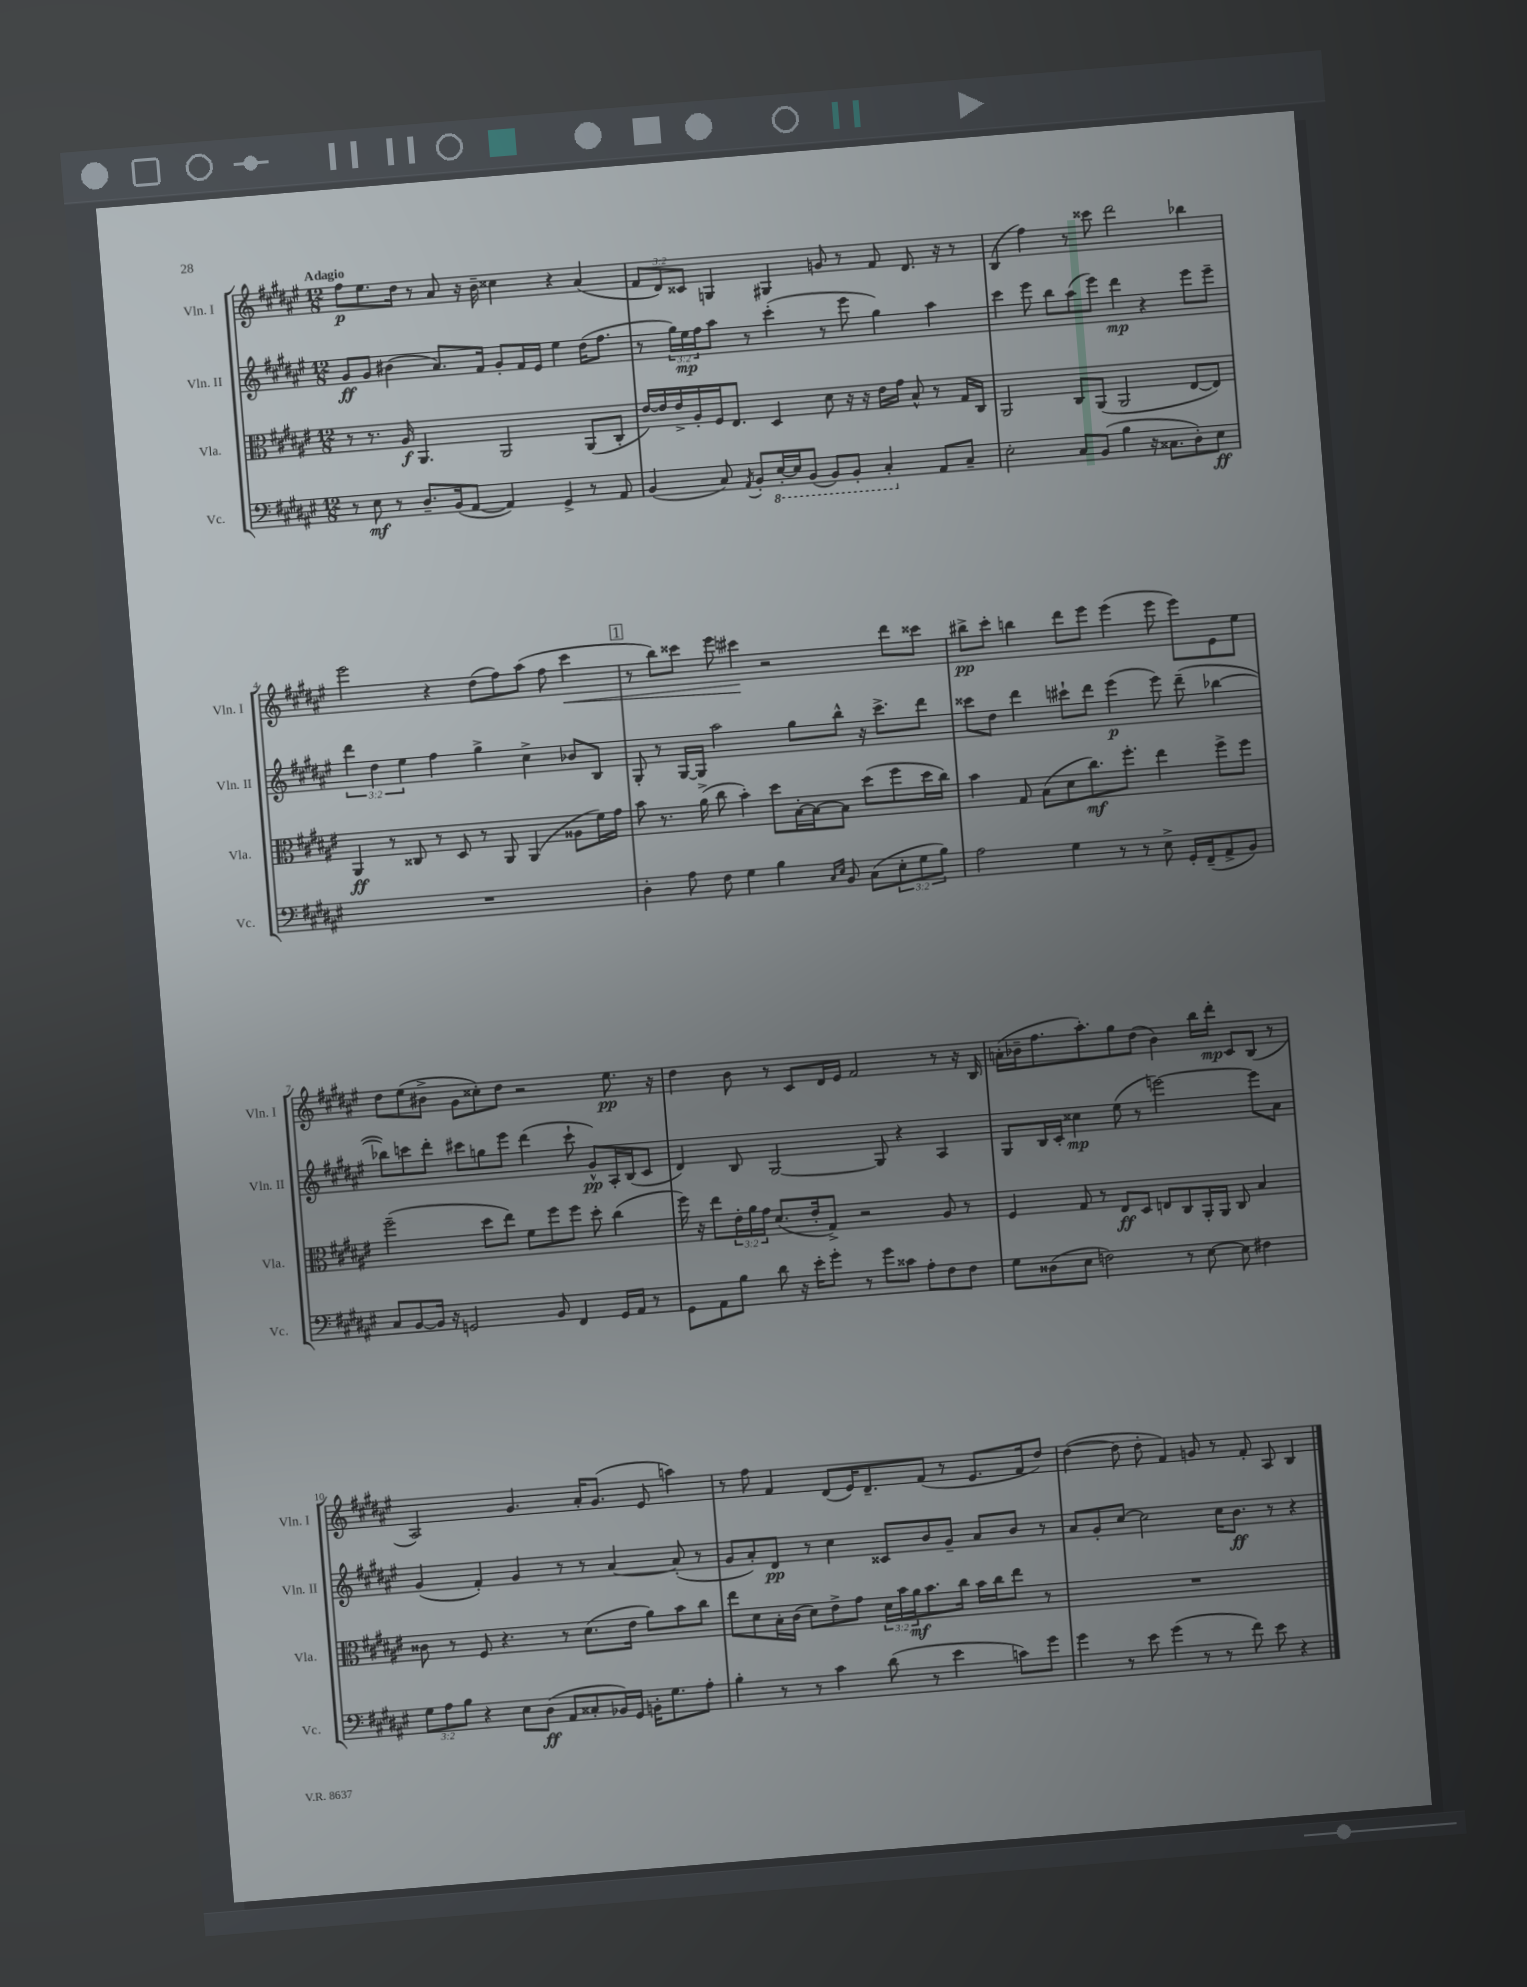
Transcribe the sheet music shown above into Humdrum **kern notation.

**kern	**kern	**kern	**kern
*staff4	*staff3	*staff2	*staff1
*clefF4	*clefC3	*clefG2	*clefG2
*k[f#c#g#d#a#e#]	*k[f#c#g#d#a#e#]	*k[f#c#g#d#a#e#]	*k[f#c#g#d#a#e#]
*M12/8	*M12/8	*M12/8	*M12/8
8r	8r	8g#	8ff#
8E#	8.r	8g#	8.ee#
8r	.	(4b#	.
.	16A#	.	16dd#
8.D#~	4.AA#	.	8r
.	.	8.a#)	8a#
(16BB	.	.	.
[8AA#	.	.	16r
.	.	16f#	16b~
4AA#])	2AA#	8g#'	4cc##
.	.	16f#	.
.	.	16e#	.
4GG#^	.	4ee#	4r
8r	(8AA#	(16dd#	(4a#
.	.	8.ff#	.
8AA#	8C#'	.	.
=	=	=	=
(4BB	[16e#)	8r	12f#
.	16e#]	.	.
.	.	.	12d#)
.	16e#^	24gg#)	.
.	.	24ee#	12c##
.	16A#'	.	.
.	.	24ff#	.
8C#)	16F#	8aa#	4G
.	8.E#	.	.
8qAA#	.	.	.
8BB'	.	8r	.
[16EE#'	4D#	(4ccc#'	4G#
16EE#]	.	.	.
(8BBB	.	.	.
8BBB)	8d#	8r	8g
8BBB'	16r	8eee#	8r
.	16r	.	.
4CC#'	16e#	4gg#)	8f#
.	16g#	.	.
.	8B^^	.	8.d#
8AA#	8r	4aa#	.
.	.	.	16r
8C#~	16G#	.	8r
.	16C#	.	.
=	=	=	=
2E#'	2AA#	4ccc#	(4B
.	.	8eee#	4ff#)
.	.	8bb	.
8C#	8C#	(8aa#	8r
(8BB	(8AA#	8eee#)	8ccc##
4B	2AA#	4ddd#	2ddd#
16r	.	4r	.
8.C##	.	.	.
8D#')	[8E#	8eee#	4bb-
8E#	8E#])	8eee#~	.
=	=	=	=
1.r	4AA#	6ddd#	2eee#
.	.	6dd#	.
.	8r	.	.
.	.	6ee#	.
.	8C##	.	.
.	8r	4ff#	4r
.	8D#	.	.
.	8r	4gg#^	(8dd#
.	8AA#	.	8ff#)
.	(4AA#	4cc#^	(8aa#
.	.	.	8ff#
.	8A##	8b-	4ccc#
.	16f#)	8B	.
.	16g#	.	.
=	=	=	=
4D#'	8b	8G#'	8r
.	8.r	8r	8bb)
8A#	.	[16G#	8ccc##
.	(16a#^	16G#]	.
8F#	8cc#	2aa#	8eee#
4G#	4b')	.	4ccc#
4B	8dd#	.	2r
.	[16B'	8gg#	.
.	16B_	.	.
16qqC#	.	.	.
16qqE#	.	.	.
8BB	8B]	8bb^^	.
(8C#	(8dd#	16r	.
.	.	8.ccc#^	.
12E#'	8ff#	.	8ddd#
12G#	.	.	.
.	16dd#	8ddd#	8ccc##
12B)	.	.	.
.	16cc#)	.	.
=	=	=	=
2A#	4b	8ccc##	8bb#^
.	.	8dd#	8ccc#'
.	8G#	4ddd#	4bb
.	(8B	.	.
4G#	8d#	8ccc#`	8ddd#
.	8.cc#)	8ddd#	8eee#
8r	.	(4eee#	(4eee#
.	8.ff#'	.	.
8r	.	.	.
8E#^	4ee#	8eee#)	8eee#
16GG#'	.	(8ddd#~	8eee#)
(16FF#~	.	.	.
8AA#^	8ff#^	[4bb-	8e#
8BB)	8ff#	.	8ee#
=	=	=	=
8C#	(2ff#~	8bb-])	8dd#
[8BB	.	8ccc	(8ee#
16BB]	.	8ddd#'	8b#^
16r	.	.	.
2GG	.	8ccc#	8g#
.	8dd#	8gg	8cc##')
.	8ee#)	8eee#	8dd#
.	8f#	(4ddd#	2r
8BB	8ff#	.	.
4FF#	8ff#	8ccc#`	.
.	8dd#'	8g#^^)	.
16GG	(4cc#	16A#'	8.ee#
16AA#	.	(16B	.
8r	.	8c#	.
.	.	.	16r
=	=	=	=
8GG#	16ff#)	4d#)	4dd#
.	16r	.	.
8AA#	8ee#	.	.
8B	24e#'	8B	8b
.	24a#	.	.
.	24g#	.	.
8d#	(8.d#	[2G#	8r
16r	.	.	8c#
16e#'	16e#'	.	.
8g#'	8G#^)	.	16d#
.	.	.	16e#
8r	2r	.	2f#
8g#	.	8G#]	.
8c##	.	4r	.
8A#'	.	.	.
8F#	8A#	4A#	8r
8F#	8r	.	16r
.	.	.	16B
=	=	=	=
8G#	4F#	8G#	(16a'
.	.	.	16b-~
(8D##	.	16B	8.ff#
.	.	16c#'	.
8E#	8G#	4cc##	.
.	.	.	8.aa#')
2F)	8r	.	.
.	8E#	(8ee#	8gg#
.	8D#	8r	(8dd#
.	8E	[2eee)	4b-)
8r	8C#	.	.
[8E#	16AA#'	.	16bb
.	16AA#	.	16ddd#'
8E#]	8C#	.	8c#
4F#	4B	8eee]	(8B
.	.	8a#	8r
=	=	=	=
12G#	8c##	(4g#	2A#)
12A#	.	.	.
.	8r	.	.
12B	.	.	.
4r	8F#	4f#')	.
.	4.r	.	.
8E#	.	4g#	4.g#
(8D#	.	.	.
8AA#	8r	8r	.
8C##'	(8.d#	8r	16a#'
.	.	.	(8.g#
16BB-)	.	[4a#	.
16GG#	16e#	.	.
16BB'	8a#)	.	8e#
8.G#	.	.	.
.	8b	(8a#']	4aa)
8A#'	8cc#	8r	.
=	=	=	=
4B'	8ee#	8g#	8r
.	8d#	8a#')	8ff#
8r	16B'	8d#	4f#
.	(16c#	.	.
8r	8d#)	8r	.
4c#	8e#^	4cc#	(8d#
.	8g#	.	16e#)
.	.	.	8.d#~
(8d#	24d#	8c##	.
.	24b	.	.
.	24a#	.	.
8r	8.b	8b	(8f#
4e#	.	8g#~	8r
.	16cc#	.	.
.	16b	8a#	8.e#
.	16cc#	.	.
8c)	8ee#	8b	.
.	.	.	16f#
8g#	8r	8r	8dd#)
=	=	=	=
4g#	1.r	8a#	([4dd#
.	.	8g#'	.
8r	.	[8cc#	8dd#]
8e#	.	2cc#]	8dd#'
(4g#	.	.	4f#)
8r	.	.	8g
8r	.	16cc#	8r
.	.	8.b	.
8f#)	.	.	8f#'
8e#	.	8r	8A#
4r	.	4r	4B
==	==	==	==
*-	*-	*-	*-
